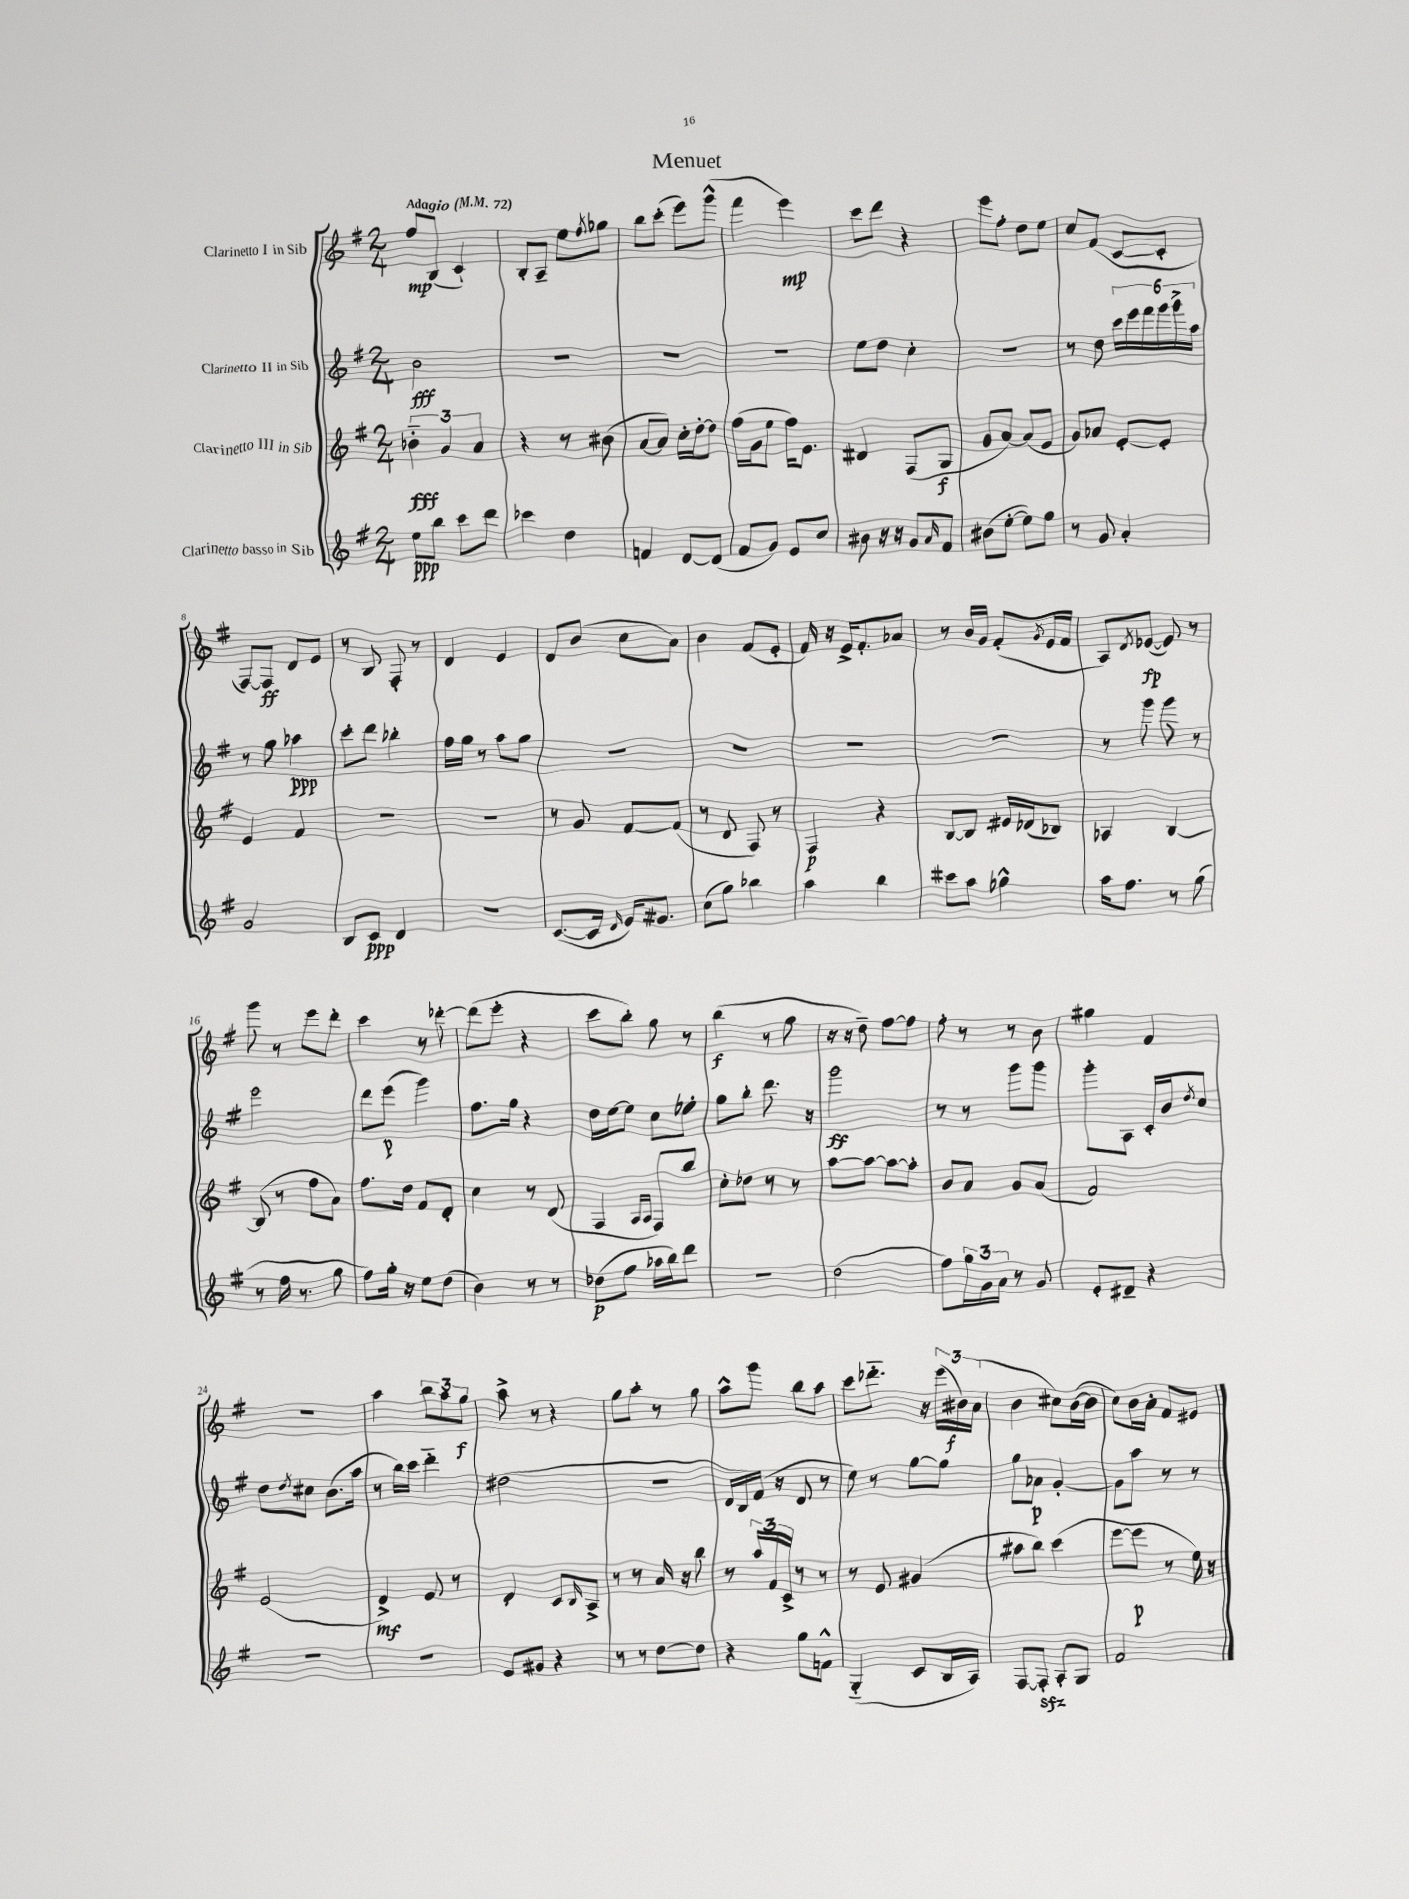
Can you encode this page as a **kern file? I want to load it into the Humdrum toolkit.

**kern	**dynam	**kern	**dynam	**kern	**dynam	**kern	**dynam
*part4	*part4	*part3	*part3	*part2	*part2	*part1	*part1
*staff4	*staff4	*staff3	*staff3	*staff2	*staff2	*staff1	*staff1
*I"Clarinetto basso in Sib	*	*I"Clarinetto III in Sib	*	*I"Clarinetto II in Sib	*	*I"Clarinetto I in Sib	*
*clefG2	*	*clefG2	*	*clefG2	*	*clefG2	*
*k[f#]	*	*k[f#]	*	*k[f#]	*	*k[f#]	*
*M2/4	*	*M2/4	*	*M2/4	*	*M2/4	*
*MM72	*	*MM72	*	*MM72	*	*MM72	*
=1	=1	=1	=1	=1	=1	=1	=1
!	!	!	!	!	!	!LO:TX:a:B:t=Adagio	!
8ee\L	ppp	6b-X\	fff	2b\	fff	8ff#/L	mp
8bb\J	.	.	.	.	.	(8B/J	.
.	.	6g/	.	.	.	.	.
8ccc\L	.	.	.	.	.	4c`/)	.
.	.	6a/	.	.	.	.	.
8ddd\J	.	.	.	.	.	.	.
=2	=2	=2	=2	=2	=2	=2	=2
4ccc-X\	.	4r	.	2r	.	8B'/L	.
.	.	.	.	.	.	8A~/J	.
4dd\	.	8r	.	.	.	8ee\L	.
.	.	.	.	.	.	8qff#/	.
.	.	(8b#X\	.	.	.	8gg-X\J	.
=3	=3	=3	=3	=3	=3	=3	=3
4fn/	.	[8a/L	.	2r	.	8bb\L	.
.	.	8a/J])	.	.	.	(8ccc'\J	.
[8d/L	.	16cc'\LL	.	.	.	8eee\L)	.
.	.	[16dd'\J	.	.	.	.	.
(8d/J]	.	8dd\J]	.	.	.	(8ggg^^\J	.
=4	=4	=4	=4	=4	=4	=4	=4
8f#/L	.	(16ff#\LL	.	2r	.	4fff#\	.
.	.	16g\J	.	.	.	.	.
8g/J)	.	8ee\J	.	.	.	.	.
8e/L	.	16ff#\KL)	.	.	.	4eee\)	mp
.	.	8.e\J	.	.	.	.	.
8cc/J	.	.	.	.	.	.	.
=5	=5	=5	=5	=5	=5	=5	=5
8b#X\	.	4d#X/	.	8ee\L	.	8ccc\L	.
16r	.	.	.	8dd\J	.	8ddd\J	.
16r	.	.	.	.	.	.	.
8g/L	.	(8F#/L	.	4cc'\	.	4r	.
16qqa/	.	.	.	.	.	.	.
8f#/J	.	8G/J	f	.	.	.	.
=6	=6	=6	=6	=6	=6	=6	=6
(8b#X\L	.	8g/L	.	2r	.	8eee\L	.
[8ee'\J	.	[8a/J)	.	.	.	8ff#'\J	.
8ee\L])	.	(8a/L]	.	.	.	8dd\L	.
8gg\J	.	8e/J	.	.	.	8ee\J	.
=7	=7	=7	=7	=7	=7	=7	=7
8r	.	8g/L)	.	8r	.	8cc/L	.
8g/	.	8a-X/J	.	8dd\	.	(8f#/J	.
4a'/	.	[8e'/L	.	24ccc\LL	.	[8c/L	.
.	.	.	.	24eee\	.	.	.
.	.	.	.	24fff#\	.	.	.
.	.	8e'/J]	.	24ggg\	.	8c'/J]	.
.	.	.	.	24ggg^\	.	.	.
.	.	.	.	24aa\JJ	.	.	.
!!LO:LB:g=z
=8	=8	=8	=8	=8	=8	=8	=8
2g/	.	4e/	.	8r	.	[8F#/L)	.
.	.	.	.	8gg\	.	8F#/J]	ff
.	.	4f#/	.	4aa-X\	ppp	8d/L	.
.	.	.	.	.	.	8e/J	.
=9	=9	=9	=9	=9	=9	=9	=9
8B/L	.	2r	.	8ccc'\L	.	8r	.
8c/J	ppp	.	.	8ddd\J	.	8B/	.
4d/	.	.	.	4bb-X'\	.	8F#'/	.
.	.	.	.	.	.	8r	.
=10	=10	=10	=10	=10	=10	=10	=10
2r	.	2r	.	16ff#\LL	.	4d/	.
.	.	.	.	16gg\JJ	.	.	.
.	.	.	.	8r	.	.	.
.	.	.	.	8aa\L	.	4e/	.
.	.	.	.	8gg\J	.	.	.
=11	=11	=11	=11	=11	=11	=11	=11
([8.c/L	.	8r	.	2r	.	8d/L	.
.	.	8g/	.	.	.	(8b/J	.
16c/Jk]	.	.	.	.	.	.	.
16qqd/	.	.	.	.	.	.	.
16e/KL)	.	[8f#/L	.	.	.	8cc\L	.
8.g#X/J	.	.	.	.	.	.	.
.	.	(8f#/J]	.	.	.	8a\J)	.
=12	=12	=12	=12	=12	=12	=12	=12
(8cc\L	.	8r	.	2r	.	4b\	.
8gg\J)	.	8d/	.	.	.	.	.
4bb-X\	.	8F#/)	.	.	.	(8f#/L	.
.	.	8r	.	.	.	8e'/J	.
=13	=13	=13	=13	=13	=13	=13	=13
4aa\	.	4F#/	p	2r	.	16f#/)	.
.	.	.	.	.	.	16r	.
.	.	.	.	.	.	16e^/KL	.
.	.	.	.	.	.	8.f#'/	.
4bb\	.	4r	.	.	.	.	.
.	.	.	.	.	.	8a-X/J	.
=14	=14	=14	=14	=14	=14	=14	=14
8ccc#X\L	.	[8B/L	.	2r	.	8r	.
8aa\J	.	8B/J]	.	.	.	16b/LL	.
.	.	.	.	.	.	16g/JJ	.
4gg-X^^\	.	16e#X/LL	.	.	.	(8f#'/L	.
.	.	(16d-X/J	.	.	.	.	.
.	.	.	.	.	.	8qg/	.
.	.	8B-X/J)	.	.	.	16e/L	.
.	.	.	.	.	.	16f#/JJ	.
=15	=15	=15	=15	=15	=15	=15	=15
16aa\KL	.	4A-X/	.	8r	.	8A/L)	.
8.ff#\J	.	.	.	.	.	.	.
.	.	.	.	.	.	8qd/	.
.	.	.	.	8ggg\	.	([8e-X/J	fp
8r	.	[4B/	.	8ggg\	.	8e-/])	.
(8gg\	.	.	.	8r	.	8r	.
!!LO:LB:g=z
=16	=16	=16	=16	=16	=16	=16	=16
8r	.	(8B/]	.	2eee\	.	8ggg\	.
16ff#\	.	8r	.	.	.	8r	.
8.r	.	.	.	.	.	.	.
.	.	8ff#\L	.	.	.	8eee\L	.
8gg\	.	8a\J)	.	.	.	8ddd'\J	.
=17	=17	=17	=17	=17	=17	=17	=17
8ff#\L)	.	8.ff#\L	.	8ddd\L	.	4ccc\	.
16gg'\Jk	.	.	.	(8eee\J	p	.	.
16r	.	16dd\Jk	.	.	.	.	.
8ee\L	.	8f#/L	.	4ggg\)	.	8r	.
(8dd\J	.	8d'/J	.	.	.	[8ddd-X'\	.
=18	=18	=18	=18	=18	=18	=18	=18
4b\)	.	4cc\	.	8.ff#\L	.	(8ddd-\L]	.
.	.	.	.	.	.	8eee'\J	.
.	.	.	.	16gg\Jk	.	.	.
8r	.	8r	.	4r	.	4r	.
8r	.	(8d/	.	.	.	.	.
=19	=19	=19	=19	=19	=19	=19	=19
(8dd-X\L	p	4F#/	.	16dd\LL	.	8ccc\L	.
.	.	.	.	[16ee\J	.	.	.
8ff#\J	.	.	.	8ee\J]	.	8bb'\J)	.
.	.	16qqA/LL	.	.	.	.	.
.	.	16qqA/JJ	.	.	.	.	.
16aa-X\LL	.	8F#/L)	.	8cc\L	.	8gg\	.
16bb\J)	.	.	.	.	.	.	.
8ddd\J	.	8bb/J	.	8ee-X'\J	.	8r	.
=20	=20	=20	=20	=20	=20	=20	=20
2r	.	8cc'\L	.	8gg\L	.	(4bb\	f
.	.	8dd-X\J	.	8bb'\J	.	.	.
.	.	8r	.	8.ddd\	.	8r	.
.	.	8r	.	.	.	8gg\	.
.	.	.	.	16r	.	.	.
=21	=21	=21	=21	=21	=21	=21	=21
(2dd\	.	[8aa\L	.	2ggg\	ff	16r	.
.	.	.	.	.	.	16r	.
.	.	8aa\J_	.	.	.	8dd~\)	.
.	.	8aa\L_	.	.	.	[8ff#\L	.
.	.	8aa'\J]	.	.	.	8ff#\J]	.
=22	=22	=22	=22	=22	=22	=22	=22
8ff#\L)	.	8b/L	.	8r	.	8ff#'\	.
24gg\L	.	8a/J	.	8r	.	8r	.
24g\	.	.	.	.	.	.	.
24a\JJ	.	.	.	.	.	.	.
8r	.	8g/L	.	8ggg\L	.	8r	.
8g/	.	(8a/J	.	8ggg\J	.	8b\	.
=23	=23	=23	=23	=23	=23	=23	=23
8e'/L	.	2f#/)	.	8ggg'\L	.	4gg#X\	.
8d#X~/J	.	.	.	8A\J	.	.	.
4r	.	.	.	16c'/LL	.	4f#/	.
.	.	.	.	16b/J	.	.	.
.	.	.	.	8qdd/	.	.	.
.	.	.	.	8cc/J	.	.	.
!!LO:LB:g=z
=24	=24	=24	=24	=24	=24	=24	=24
2r	.	(2e/	.	8dd\L	.	2r	.
.	.	.	.	8qdd/	.	.	.
.	.	.	.	8cc#X\J	.	.	.
.	.	.	.	(8.b\L	.	.	.
.	.	.	.	16aa\Jk	.	.	.
=25	=25	=25	=25	=25	=25	=25	=25
2r	.	4d^/)	mf	8r	.	4aa\	.
.	.	.	.	16bb\LL)	.	.	.
.	.	.	.	16ccc\JJ	.	.	.
.	.	8e/	.	4ddd\	.	12bb\L	.
.	.	.	.	.	.	12aa\	.
.	.	8r	.	.	.	.	.
.	.	.	.	.	.	12gg\J	f
=26	=26	=26	=26	=26	=26	=26	=26
8e/L	.	4d'/	.	(2dd#X\	.	8aa^\	.
8g#X/J	.	.	.	.	.	8r	.
4r	.	8c/L	.	.	.	4r	.
.	.	16qqB/	.	.	.	.	.
.	.	8A^/J	.	.	.	.	.
=27	=27	=27	=27	=27	=27	=27	=27
8r	.	8r	.	2r	.	8gg\L	.
8r	.	8r	.	.	.	8aa'\J	.
[8dd\L	.	16a/	.	.	.	8r	.
.	.	16r	.	.	.	.	.
8dd\J]	.	8bb\	.	.	.	8gg\	.
=28	=28	=28	=28	=28	=28	=28	=28
4r	.	8r	.	16d/LL	.	8aa^^\L	.
.	.	.	.	16B/)	.	.	.
.	.	24aa/LL	.	(16f#/JJ	.	8ggg\J	.
.	.	24f#/	.	.	.	.	.
.	.	.	.	16r	.	.	.
.	.	24c^/JJ	.	.	.	.	.
8gg\L	.	8r	.	8d/	.	8bb\L	.
8fn^^\J	.	8r	.	8r	.	8aa\J	.
=29	=29	=29	=29	=29	=29	=29	=29
(4G/	.	8r	.	8ee\)	.	8ccc\L	.
.	.	8e/	.	8r	.	8.ddd-X\J	.
8c/L	.	(4g#X/	.	[8gg\L	.	.	.
.	.	.	.	.	.	16r	.
16B/L	.	.	.	8gg\J]	.	(24eee\LL	.
.	.	.	.	.	.	24b#X\)	f
16A/JJ)	.	.	.	.	.	.	.
.	.	.	.	.	.	(24a\JJ	.
=30	=30	=30	=30	=30	=30	=30	=30
[8F#/L	.	8aa#X\L	.	8gg\L	.	4b\	.
8F#zz'/J]	.	8bb\J)	.	8a-X\J	p	.	.
8A'/L	.	(4ccc\	.	[4g'/	.	8cc#X\L)	.
8G/J	.	.	.	.	.	([16b\L	.
.	.	.	.	.	.	16b\JJ]	.
=31	=31	=31	=31	=31	=31	=31	=31
2f#/	.	[8eee\L	.	8g\L]	.	8cc\L)	.
.	.	8eee\J]	p	8aa\J	.	16b\L	.
.	.	.	.	.	.	16a'\JJ	.
.	.	8r	.	8r	.	8f#/L	.
.	.	16ee\)	.	8r	.	8e#X/J	.
.	.	16r	.	.	.	.	.
==	==	==	==	==	==	==	==
*-	*-	*-	*-	*-	*-	*-	*-
